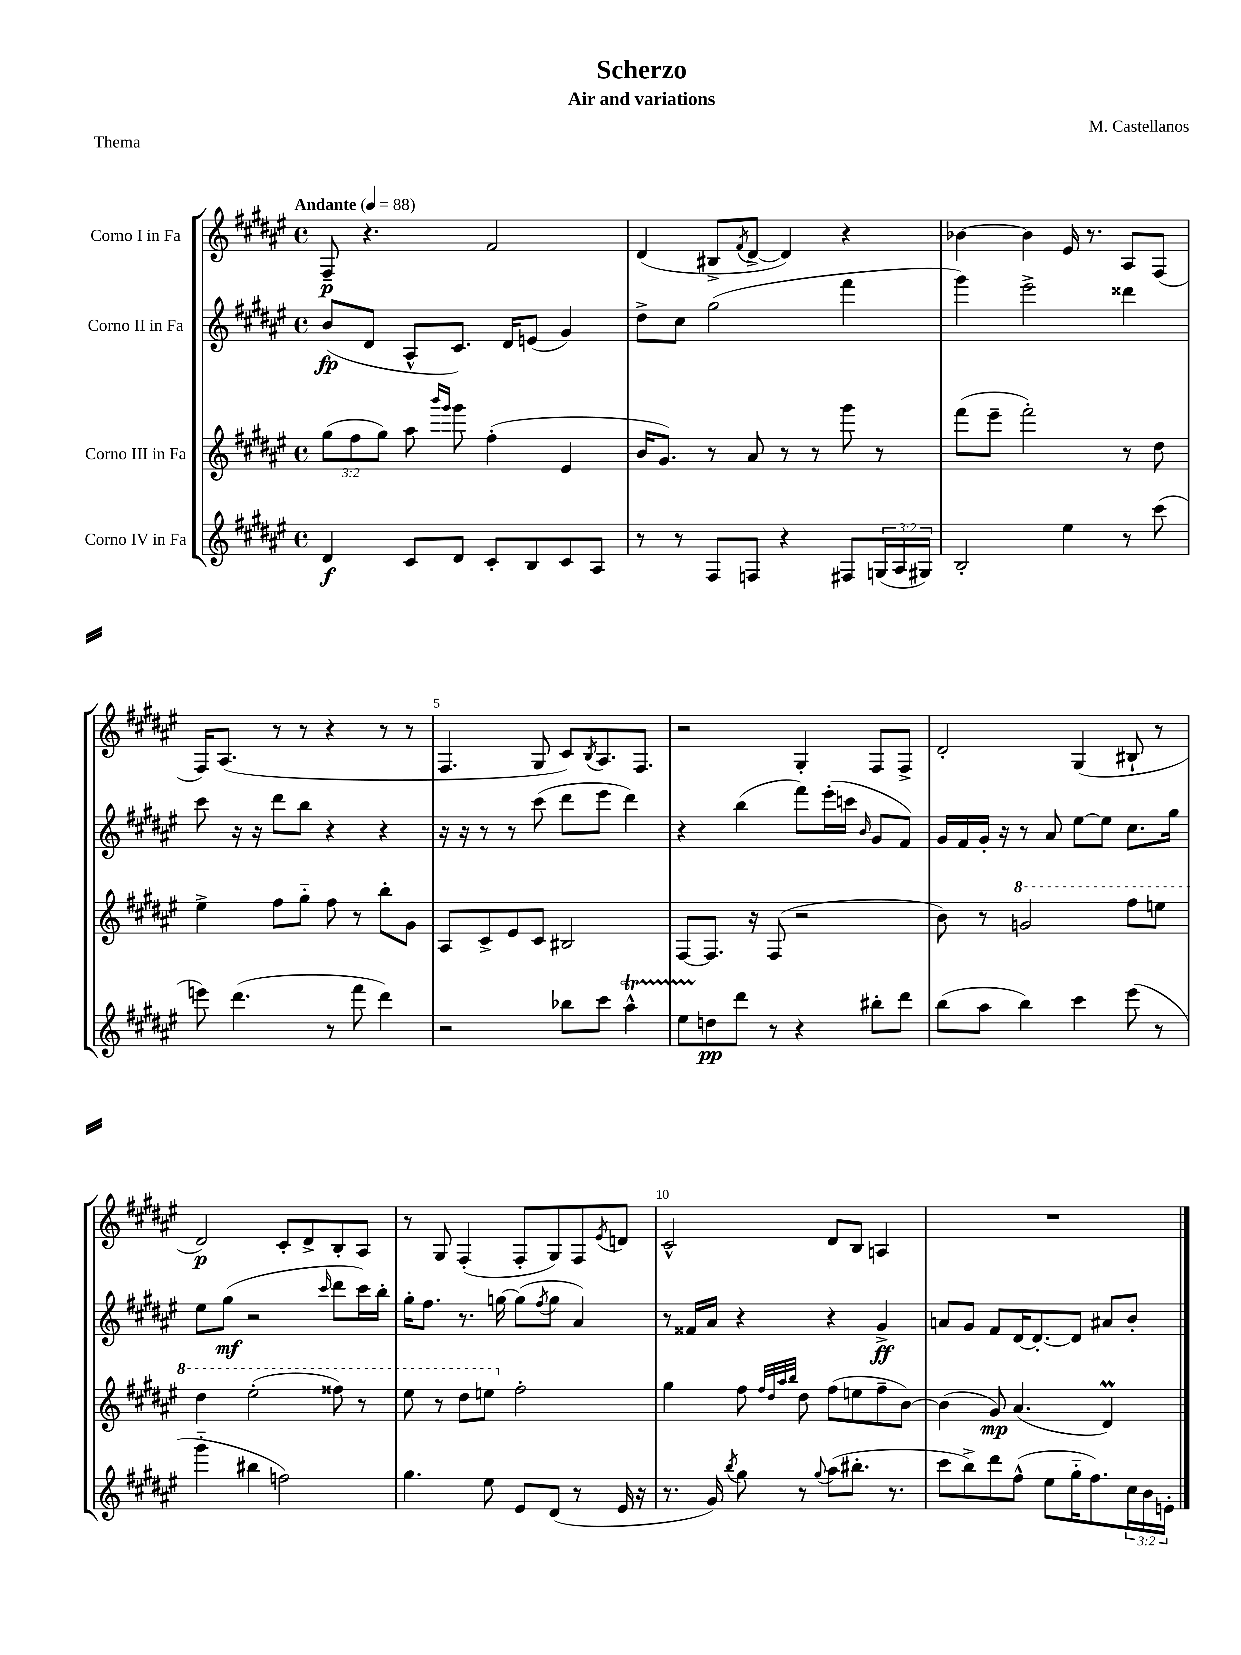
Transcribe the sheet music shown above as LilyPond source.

\header { title = "Scherzo" composer = "M. Castellanos" subtitle = "Air and variations" piece = "Thema" }
<<
\new StaffGroup <<
\new Staff = "s0" \with { instrumentName = "Corno I in Fa" } {
    \clef treble \key fis \major \defaultTimeSignature \time 4/4 \tempo "Andante" 4 = 88
    fis8--\p r4. fis'2 |
    dis'4( bis8-> \acciaccatura { fis'8 } dis'8~-> dis'4) r4 |
    bes'4~ bes'4 eis'16 r8. ais8 fis8( |
    fis16) ais8.( r8 r8 r4 r8 r8 |
    fis4. gis8 cis'8) \acciaccatura { b8 } ais8. fis8. |
    r2 gis4-. fis8 fis8-> |
    dis'2-. gis4( bis8-! r8 |
    dis'2\p) cis'8-. dis'8-> b8-. ais8 |
    r8 gis8 fis4-.( fis8-. gis8) fis8 \acciaccatura { eis'8 } d'8 |
    cis'2-^ dis'8 b8 a4 |
    R1 \bar "|." |
}
\new Staff = "s1" \with { instrumentName = "Corno II in Fa" } {
    \clef treble \key fis \major \defaultTimeSignature \time 4/4
    b'8\fp( dis'8 ais8-^ cis'8.) dis'16 e'8( gis'4) |
    dis''8-> cis''8 gis''2( fis'''4 |
    gis'''4) eis'''2-> disis'''4 |
    cis'''8 r16 r16 dis'''8 b''8 r4 r4 |
    r16 r16 r8 r8 cis'''8( dis'''8 eis'''8 dis'''4) |
    r4 b''4( fis'''8) eis'''16-.( c'''16 \grace { b'16 } gis'8 fis'8) |
    gis'16 fis'16 gis'16-. r16 r8 ais'8 eis''8~ eis''8 cis''8. gis''16 |
    eis''8 gis''8\mf( r2 \grace { cis'''16 } dis'''8 cis'''16) b''16-. |
    gis''16-. fis''8. r8. g''16~ g''8( \acciaccatura { fis''8 } g''8 ais'4) |
    r8 fisis'16 ais'16 r4 r4 gis'4->\ff |
    a'8 gis'8 fis'8 dis'16~ dis'8.~-. dis'8 ais'8 b'8-. \bar "|." |
}
\new Staff = "s2" \with { instrumentName = "Corno III in Fa" } {
    \clef treble \key fis \major \defaultTimeSignature \time 4/4 \override Staff.TupletNumber.text = #tuplet-number::calc-fraction-text
    \tuplet 3/2 { gis''8( fis''8 gis''8) } ais''8 \grace { b'''16 gis'''16 } gis'''8 fis''4-.( eis'4 |
    b'16 gis'8.) r8 ais'8 r8 r8 gis'''8 r8 |
    fis'''8( eis'''8-- fis'''2-.) r8 dis''8 |
    eis''4-> fis''8 gis''8-_ fis''8 r8 b''8-. gis'8 |
    ais8 cis'8-> eis'8 cis'8 bis2 |
    fis8~ fis8. r16 fis8( r2 |
    b'8) r8 \ottava #1 g''2 fis'''8 e'''8 |
    dis'''4 eis'''2-.( fisis'''8) r8 |
    eis'''8 r8 dis'''8 e'''8 \ottava #0 fis''2-. |
    gis''4 fis''8 \grace { fis''32 dis''32 ais''32 b''32 } dis''8 fis''8( e''8 fis''8-- b'8~) |
    b'4( gis'8\mp) ais'4.( dis'4\prall) \bar "|." |
}
\new Staff = "s3" \with { instrumentName = "Corno IV in Fa" } {
    \clef treble \key fis \major \defaultTimeSignature \time 4/4 \override Staff.TupletNumber.text = #tuplet-number::calc-fraction-text
    dis'4\f cis'8 dis'8 cis'8-. b8 cis'8 ais8 |
    r8 r8 fis8 f8 r4 fis8 \tuplet 3/2 { g16( ais16 gis16) } |
    b2-. eis''4 r8 cis'''8( |
    e'''8) dis'''4.( r8 fis'''8 dis'''4) |
    r2 bes''8 cis'''8 ais''4-^\startTrillSpan |
    eis''8 d''8\stopTrillSpan\pp dis'''8 r8 r4 bis''8-. dis'''8 |
    b''8( ais''8 b''4) cis'''4 eis'''8( r8 |
    gis'''4-_ bis''4 f''2) |
    gis''4. eis''8 eis'8 dis'8( r8 eis'16 r16 |
    r8. gis'16) \acciaccatura { b''8 } gis''8 r8 \appoggiatura { gis''8 } ais''8( bis''8.-. r8. |
    cis'''8 b''8->) dis'''8 fis''8-^( eis''8 gis''16-_ fis''8.) \tuplet 3/2 { cis''16 b'16 e'16-. } \bar "|." |
}
>>
>>
\layout { \context { \Score \override BarNumber.break-visibility = ##(#f #t #t) barNumberVisibility = #(every-nth-bar-number-visible 5) } }
